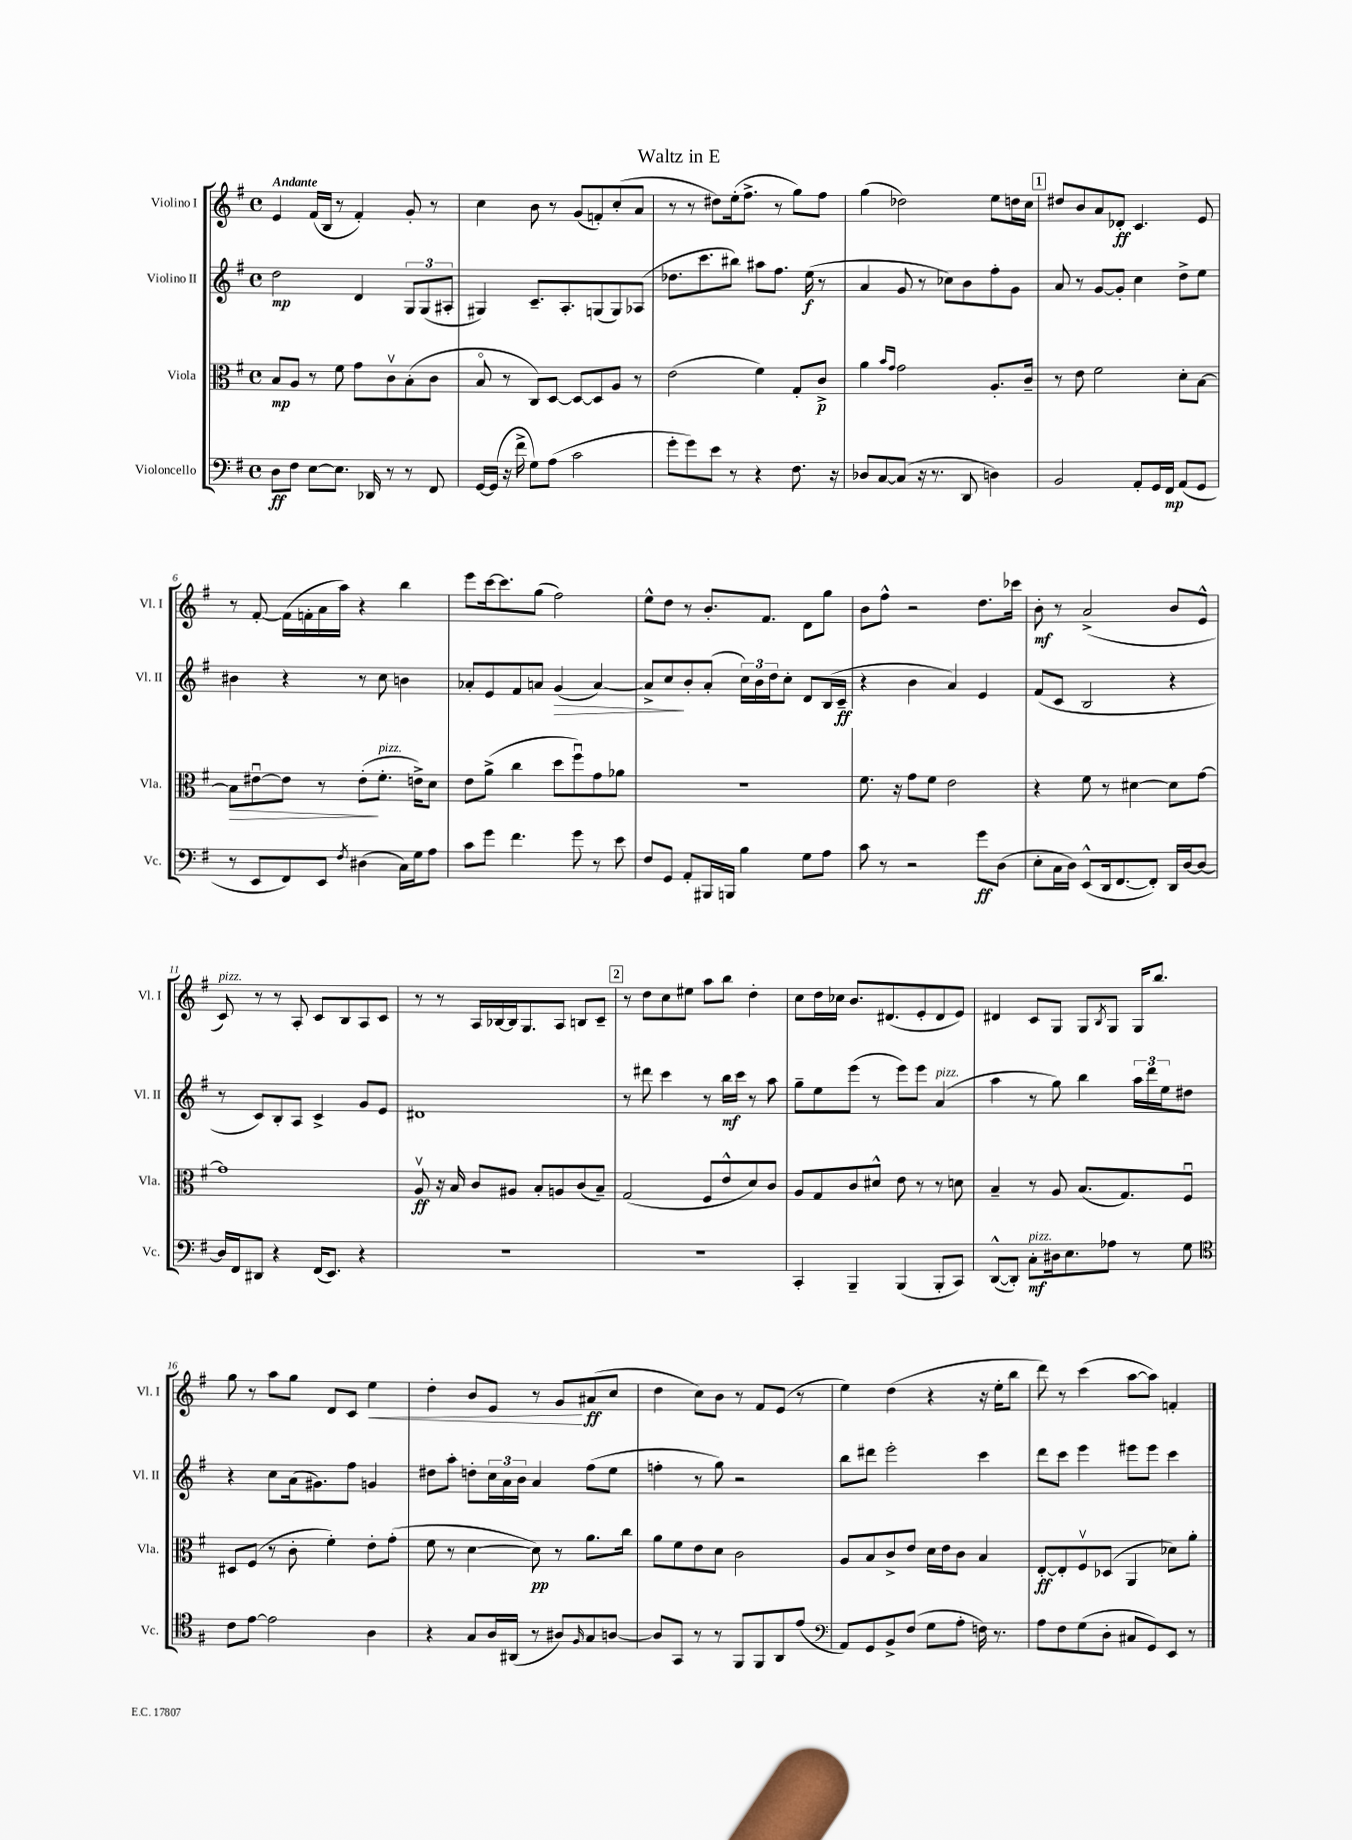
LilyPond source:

\header { title = "Waltz in E" }
<<
\new StaffGroup <<
\new Staff = "s0" \with { instrumentName = "Violino I" shortInstrumentName = "Vl. I" } {
    \clef treble \key g \major \defaultTimeSignature \time 4/4 \tempo "Andante"
    e'4 fis'16( b16 r8 fis'4-.) g'8-. r8 |
    c''4 b'8 r8 g'8( f'8-.) c''8-.( a'8 |
    r8 r8 dis''8) e''16-.( fis''8.-> r8 g''8) fis''8 |
    g''4( des''2) e''8 d''16 c''16 |
    \mark \markup { \box "1" } dis''8 b'8 a'8 des'8-.\ff c'4. e'8 |
    r8 fis'8~-. fis'16( f'16-. a'16 a''16) r4 b''4 |
    e'''8 c'''16~ c'''8. g''8( fis''2) |
    e''8-^ d''8 r8 b'8.-. fis'8. d'8 g''8 |
    b'8 fis''8-^ r2 d''8. ces'''16 |
    b'8-.\mf r8 a'2->( b'8 e'8-^ |
    c'8^\markup { \italic "pizz." }) r8 r8 a8-. c'8 b8 a8 c'8 |
    r8 r8 a16 bes16~ bes16 g8. a8 b8 c'8-- |
    \mark \markup { \box "2" } r8 d''8 c''8 eis''8 a''8 b''8 d''4-. |
    c''8 d''16 ces''16 b'8. dis'8.( e'8-. dis'8 e'8) |
    dis'4 c'8 g8 g8 \acciaccatura { b8 } g8 g16 b''8. |
    g''8 r8 a''8 g''8 d'8 c'8 e''4\< |
    d''4-. b'8 e'8 r8 g'8\! ais'8\ff( c''8 |
    d''4 c''8) b'8 r8 fis'8 e'8( r8 |
    e''4) d''4( r4 r16 e''16-. b''8 |
    d'''8) r8 c'''4( a''8~ a''8) f'4-. \bar "|." |
}
\new Staff = "s1" \with { instrumentName = "Violino II" shortInstrumentName = "Vl. II" } {
    \clef treble \key g \major \defaultTimeSignature \time 4/4
    d''2\mp d'4 \tuplet 3/2 { g8 g8( ais8-. } |
    gis4) c'8.-- a8.-. g8( g8) aes8( |
    des''8. c'''8. bis''8) ais''8 fis''8. e''16\f( r8 |
    a'4 g'8 r8 ces''8) b'8 fis''8-. g'8 |
    \mark \markup { \box "1" } a'8 r8 g'8~ g'8-. c''4 d''8-> e''8 |
    bis'4 r4 r8 c''8 b'4 |
    aes'8-. e'8 fis'8 a'8 g'4\>( a'4~) |
    a'8-> c''8\! b'8-. a'8-.( \tuplet 3/2 { c''16) b'16 d''16 } c''8-. d'8 b16( c'16--\ff |
    r4 b'4 a'4) e'4 |
    fis'8( c'8 b2 r4 |
    r8 c'8) b8-. a8 c'4-> g'8 e'8 |
    dis'1 |
    \mark \markup { \box "2" } r8 dis'''8 c'''4 r8 b''16\mf c'''16 r8 a''8 |
    g''8-- e''8 e'''8( r8 e'''8) e'''8 a'4^\markup { \italic "pizz." }( |
    a''4 r8 g''8) b''4 \tuplet 3/2 { a''16 d'''16 e''16 } dis''8 |
    r4 c''8 a'16( gis'8.) fis''8 g'4 |
    dis''8 a''8-. d''8-. \tuplet 3/2 { c''16 a'16 b'16 } a'4 fis''8( e''8 |
    f''4-. r8 g''8) r2 |
    b''8 dis'''8 e'''2-. c'''4 |
    d'''8 c'''8 e'''4 eis'''8 eis'''8 c'''4 \bar "|." |
}
\new Staff = "s2" \with { instrumentName = "Viola" shortInstrumentName = "Vla." } {
    \clef alto \key g \major \defaultTimeSignature \time 4/4
    b8\mp a8 r8 fis'8 g'8 c'8\upbow b8-.( c'8 |
    b8\flageolet r8 c8) d8~ d8~ d8 a8 r8 |
    e'2( fis'4) g8-. c'8->\p |
    a'4 \grace { b'16 g'16 } g'2 a8.-. c'16-- |
    \mark \markup { \box "1" } r8 e'8 fis'2 d'8-. b8~ |
    b8\> eis'8~\downbow eis'8 r8 eis'8-.\!( fis'8.-.^\markup { \italic "pizz." } e'16->) d'8 |
    e'8 a'8->( c''4 d''8 fis''8\downbow) g'8 aes'8 |
    R1 |
    fis'8. r16 g'8 fis'8 e'2 |
    r4 fis'8 r8 dis'4~ dis'8 g'8~ |
    g'1 |
    a8\upbow\ff r16 b16 c'8 ais8 b8-. a8 c'8( b8--) |
    \mark \markup { \box "2" } g2( fis8 e'8-^ d'8) c'8 |
    a8 g8 c'8 dis'8-^ e'8 r8 r8 d'8 |
    b4-- r8 a8 b8.( g8.) fis8\downbow |
    dis8 fis8( r8 c'8-. fis'4-.) e'8-. g'8-.( |
    fis'8 r8 d'4~ d'8\pp) r8 a'8. c''16 |
    a'8 fis'8 e'8 d'8 c'2 |
    a8 b8 c'8-> e'8 d'16 e'16 c'8 b4 |
    e8~-.\ff e8-. fis8\upbow des8( a,4 des'8) a'8-. \bar "|." |
}
\new Staff = "s3" \with { instrumentName = "Violoncello" shortInstrumentName = "Vc." } {
    \clef bass \key g \major \defaultTimeSignature \time 4/4
    d8\ff fis8 e8~ e8. des,16 r8 r8 fis,8 |
    g,16~ g,16( r16 fis'16-> g8) a8( c'2 |
    g'8-. g'8) e'8 r8 r4 fis8. r16 |
    des8 c8~ c8( r16 r8. d,8 d4) |
    \mark \markup { \box "1" } b,2 a,8-. g,16 fis,16\mp a,8( g,8 |
    r8 e,8 fis,8) e,8 \acciaccatura { fis8 } dis4( c16) g16 a8 |
    c'8 g'8 fis'4. g'8 r8 e'8 |
    fis8 g,8 a,8-. bis,,16 b,,16 b4 g8 a8 |
    c'8 r8 r2 g'8\ff d8( |
    e8-. c16 d16) e,8-^( d,16 fis,8.~ fis,8-.) d,16 d16~ d8~ |
    d16 fis,16 dis,8 r4 fis,16( e,8.) r4 |
    R1 |
    \mark \markup { \box "2" } R1 |
    c,4-. b,,4-- b,,4( b,,8-. c,8) |
    d,8~-^( d,8-.) c8-.\mf^\markup { \italic "pizz." } dis16 e8. aes8 r8 g8 |
    \clef tenor c'8 e'8~ e'2 a4 |
    r4 g8 a16 ais,16( r8 ais8) \grace { fis16 } g8 a8~ |
    a8 g,8 r8 r8 fis,8 fis,8 a,8 e'8( |
    \clef bass a,8) g,8 b,8-> fis8( g8 a8-. f16) r8. |
    a8 fis8 g8( d8-. cis8 g,8) e,8 r8 \bar "|." |
}
>>
>>
